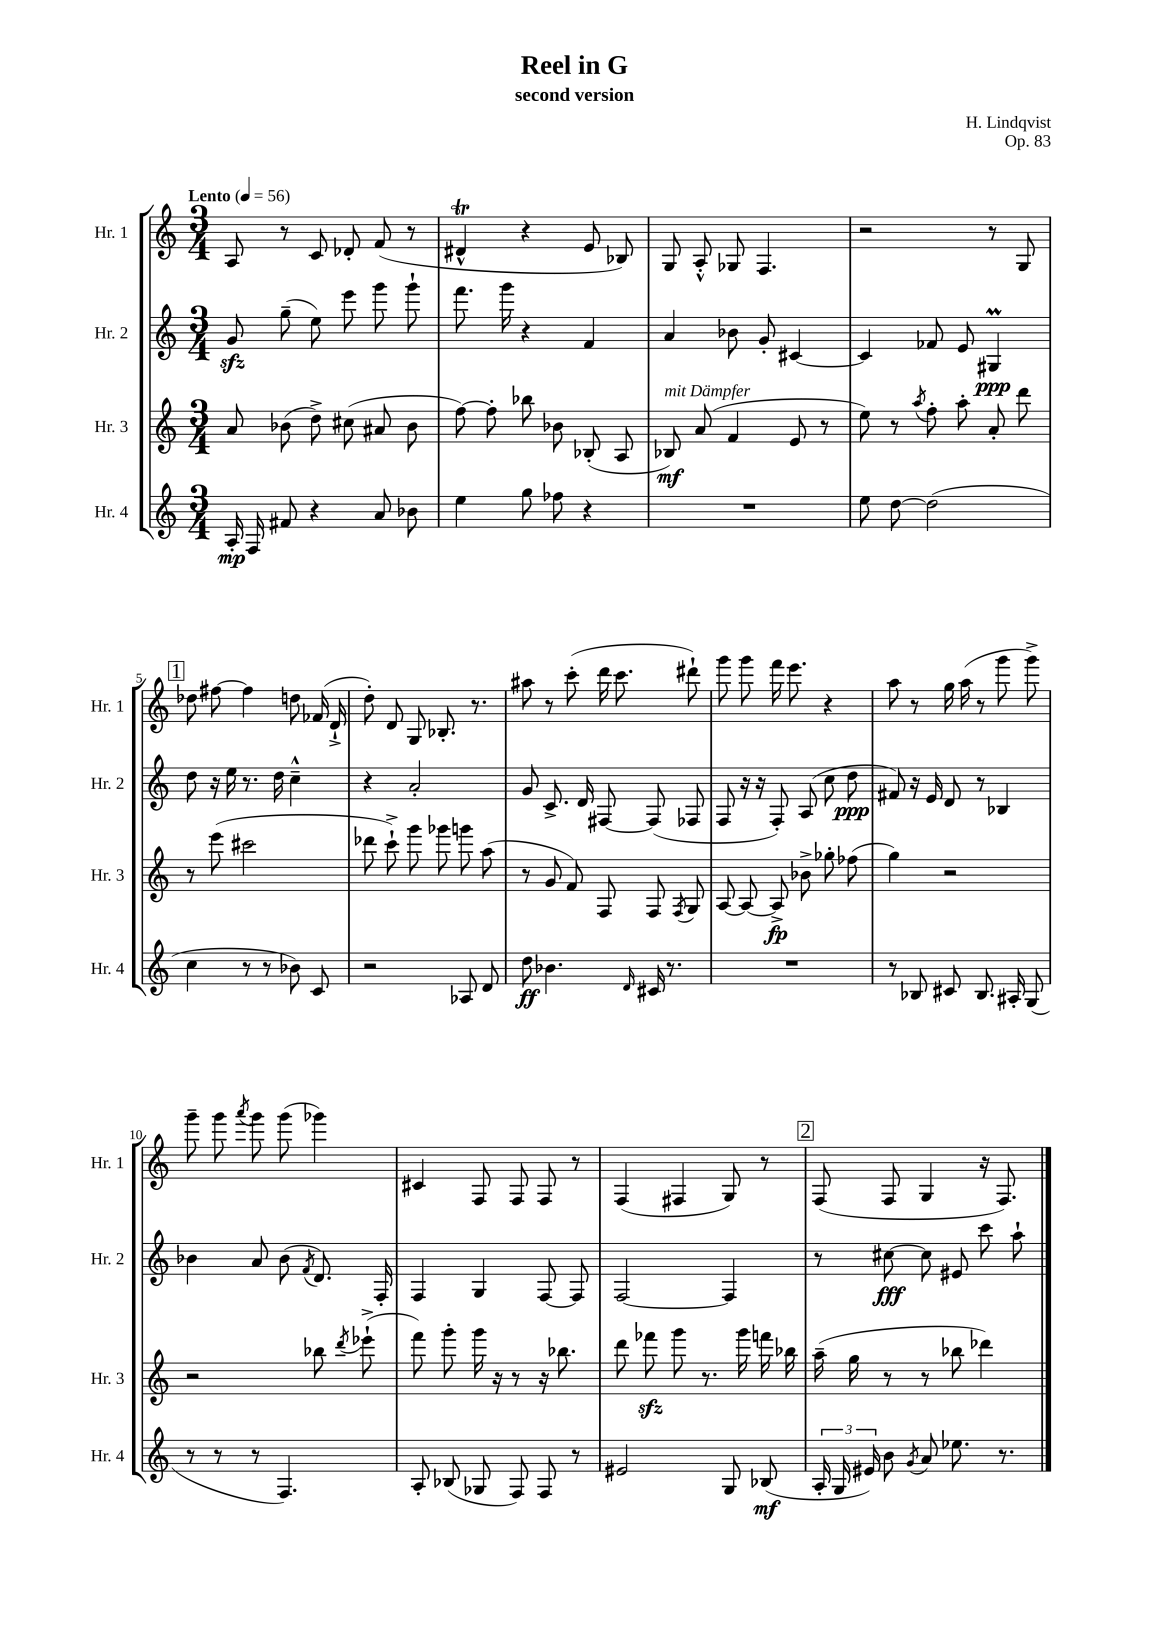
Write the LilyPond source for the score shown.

\header { title = "Reel in G" composer = "H. Lindqvist" subtitle = "second version" opus = "Op. 83" }
<<
\new StaffGroup <<
\new Staff = "s0" \with { instrumentName = "Hr. 1" shortInstrumentName = "Hr. 1" } {
    \clef treble \key c \major \numericTimeSignature \time 3/4 \tempo "Lento" 4 = 56
    \autoBeamOff a8 r8 c'8 des'8-. f'8( r8 |
    dis'4-^\trill r4 e'8 bes8) |
    g8 a8-.-^ ges8 f4. |
    r2 r8 g8 |
    \mark \markup { \box "1" } des''8 fis''8~ fis''4 d''8 fes'16( d'16-!-> |
    d''8-.) d'8 g8 bes8.-. r8. |
    ais''8 r8 c'''8-.( d'''16 c'''8. dis'''8-!) |
    g'''8 g'''8 f'''16 e'''8. r4 |
    a''8 r8 g''16 a''16( r8 g'''8 g'''8->) |
    g'''8-- g'''8 \acciaccatura { a'''8 } g'''8 g'''8( ges'''4) |
    cis'4 f8 f8 f8 r8 |
    f4( fis4 g8) r8 |
    \mark \markup { \box "2" } f8( f8 g4 r16 f8.) \bar "|." |
}
\new Staff = "s1" \with { instrumentName = "Hr. 2" shortInstrumentName = "Hr. 2" } {
    \clef treble \key c \major \numericTimeSignature \time 3/4
    \autoBeamOff g'8\sfz g''8--( e''8) e'''8 g'''8 g'''8-! |
    f'''8. g'''16 r4 f'4 |
    a'4 bes'8 g'8-. cis'4~ |
    cis'4 fes'8 e'8 gis4\prall\ppp |
    \mark \markup { \box "1" } d''8 r16 e''16 r8. d''16 c''4---^ |
    r4 a'2-. |
    g'8 c'8.-> d'16 fis8~ fis8( fes8 |
    f8 r16 r16 f8-.) a8( c''8 d''8\ppp |
    fis'8) r16 e'16 d'8 r8 bes4 |
    bes'4 a'8 bes'8( \acciaccatura { f'8 } d'8.) f16-. |
    f4 g4 f8~ f8 |
    f2~ f4 |
    \mark \markup { \box "2" } r8 cis''8~\fff cis''8 eis'8 c'''8 a''8-! \bar "|." |
}
\new Staff = "s2" \with { instrumentName = "Hr. 3" shortInstrumentName = "Hr. 3" } {
    \clef treble \key c \major \numericTimeSignature \time 3/4
    \autoBeamOff a'8 bes'8( d''8->) cis''8( ais'8 bes'8 |
    f''8~) f''8-. bes''8 bes'8 bes8-.( a8 |
    bes8\mf^\markup { \italic "mit Dämpfer" }) a'8( f'4 e'8 r8 |
    e''8) r8 \acciaccatura { a''8 } f''8-. a''8-. a'8-. d'''8 |
    \mark \markup { \box "1" } r8 e'''8( cis'''2 |
    des'''8 c'''8-!->) g'''8 ges'''8 g'''8 a''8( |
    r8 g'8 f'8) f8 f8 \acciaccatura { f8 } g8 |
    a8~ a8~ a8->\fp bes'8-> ges''8-. fes''8( |
    g''4) r2 |
    r2 bes''8 \acciaccatura { d'''8 } ees'''8-!->( |
    f'''8) g'''8-. g'''16 r16 r8 r16 bes''8. |
    d'''8 fes'''8\sfz g'''8 r8. g'''16 f'''16 bes''16 |
    \mark \markup { \box "2" } a''16--( g''16 r8 r8 bes''8 des'''4) \bar "|." |
}
\new Staff = "s3" \with { instrumentName = "Hr. 4" shortInstrumentName = "Hr. 4" } {
    \clef treble \key c \major \numericTimeSignature \time 3/4
    \autoBeamOff a16-.\mp f16 fis'8 r4 a'8 bes'8 |
    e''4 g''8 fes''8 r4 |
    R2. |
    e''8 d''8~ d''2( |
    \mark \markup { \box "1" } c''4 r8 r8 bes'8) c'8 |
    r2 aes8 d'8 |
    d''8\ff bes'4. \grace { d'16 } cis'16 r8. |
    R2. |
    r8 bes8 cis'8 bes8. ais16-. g8( |
    r8 r8 r8 f4.) |
    a8-. bes8( ges8 f8) f8 r8 |
    eis'2 g8 bes8\mf( |
    \mark \markup { \box "2" } \tuplet 3/2 { a16-. g16 eis'16) } b'8 \acciaccatura { g'8 } a'8 ees''8. r8. \bar "|." |
}
>>
>>
